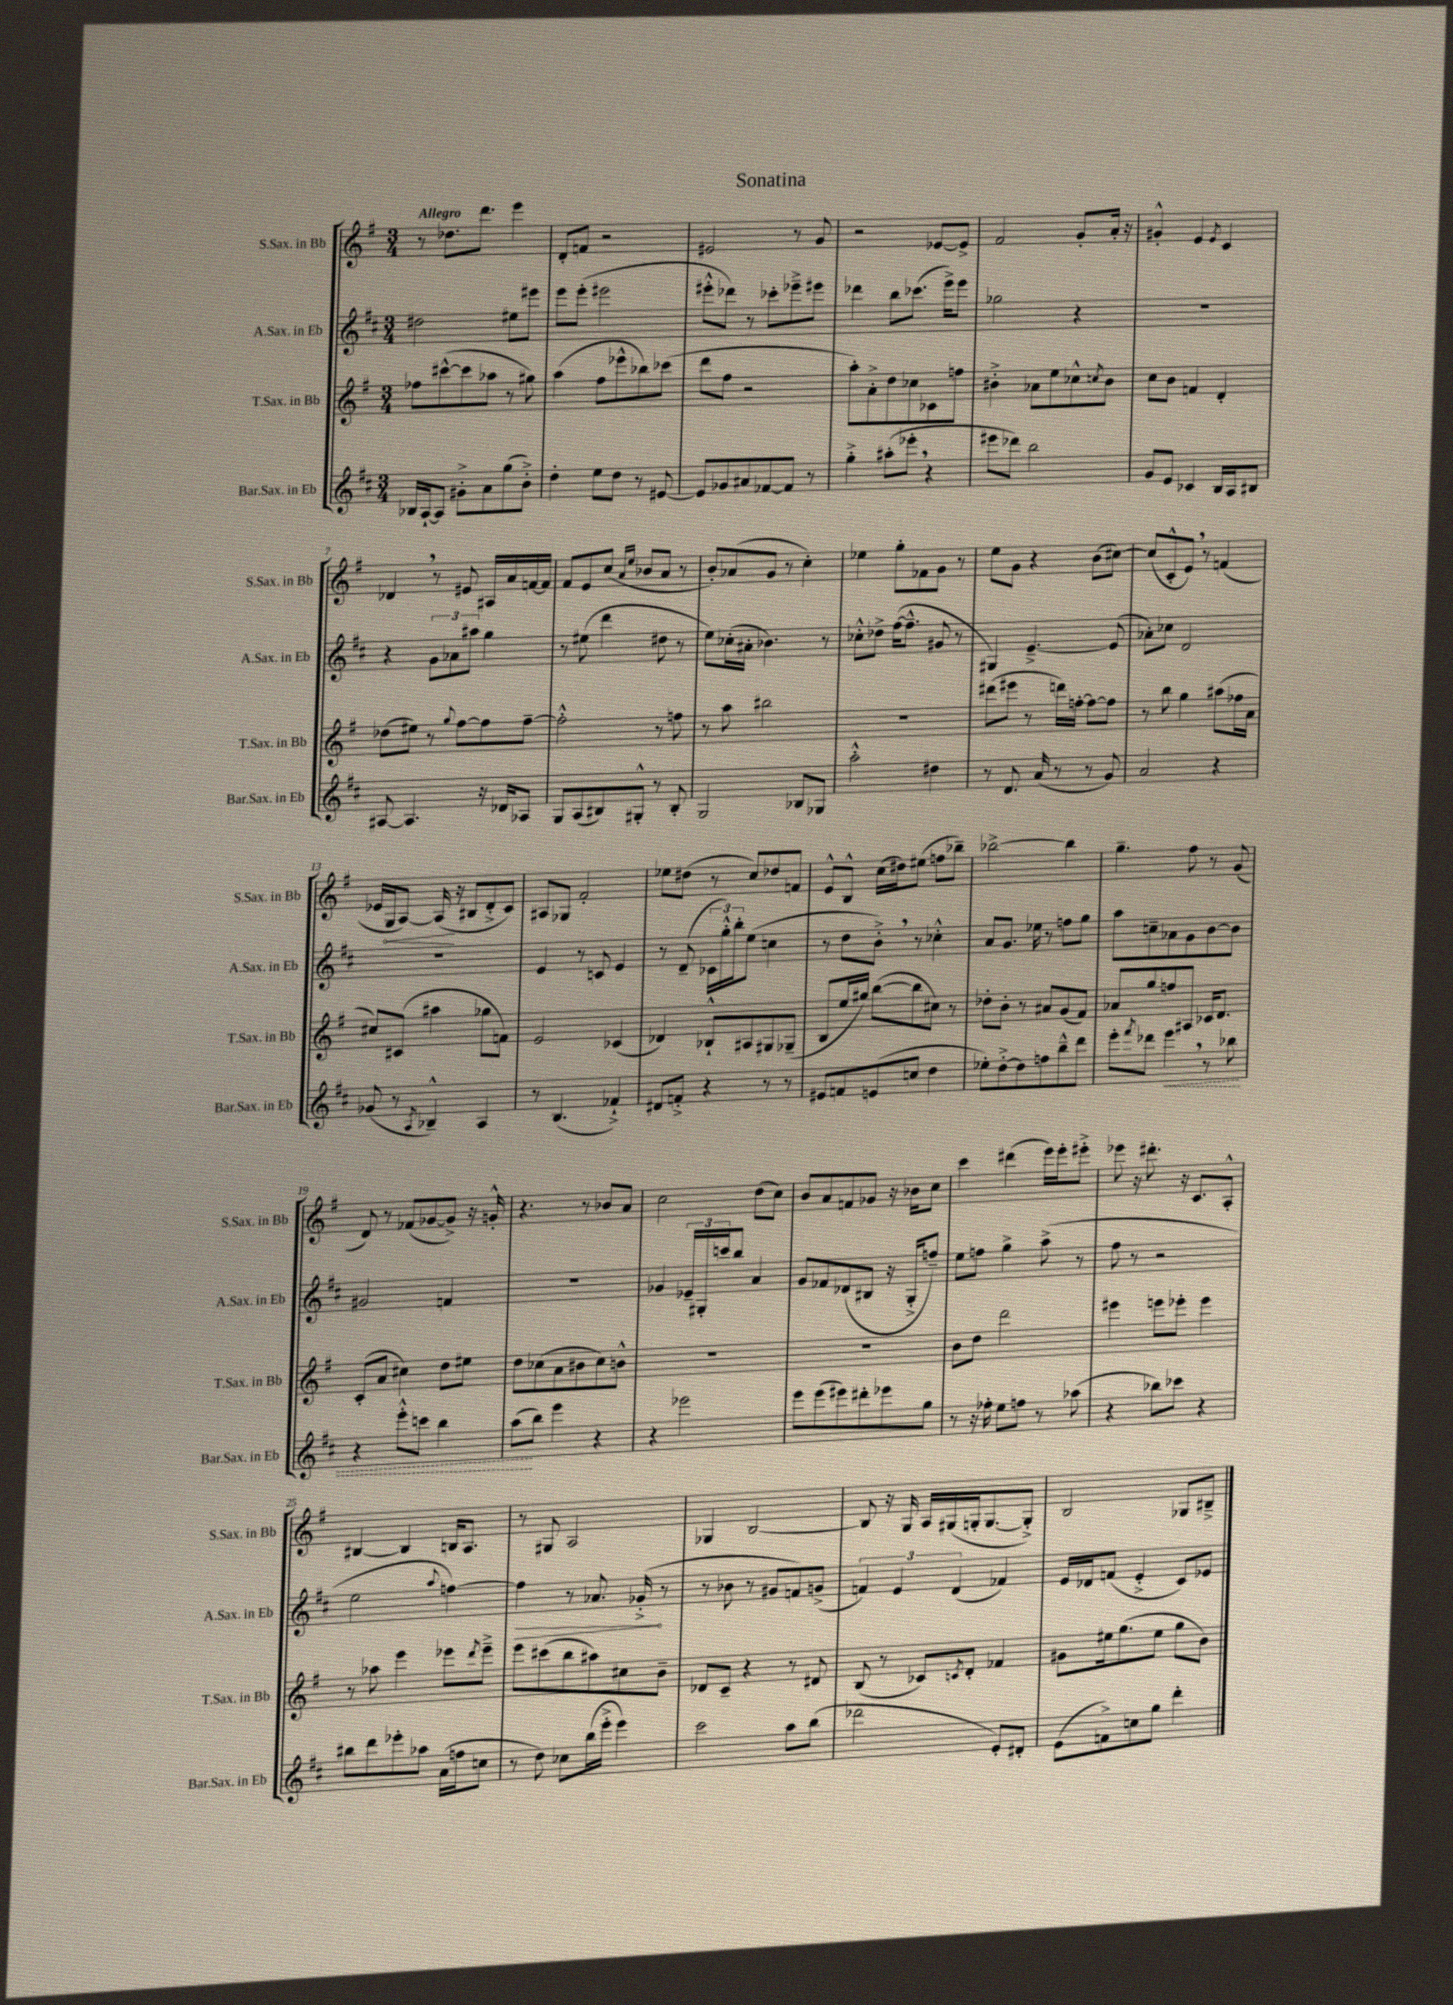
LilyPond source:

\header { title = "Sonatina" }
<<
\new StaffGroup <<
\new Staff = "s0" \with { instrumentName = "S.Sax. in Bb" shortInstrumentName = "S.Sax. in Bb" } {
    \clef treble \key g \major \numericTimeSignature \time 3/4 \tempo "Allegro"
    r8 des''8. d'''8. e'''4 |
    d'8-. f'8 r2 |
    eis'2 r8 g'8 |
    r2 ees'8~ ees'8-> |
    fis'2 g'8-. a'16-. r16 |
    gis'4-.-^ e'4 \acciaccatura { e'8 } c'4 |
    des'4 \breathe r8 eis'8 ais16 a'16 f'16~ f'16 |
    fis'8 e'8 c''8( \grace { a'16 e''16 } bes'8 a'8 r8 |
    b'8-.) aes'8( g'8 r8 c''4-.) |
    ees''4 g''8-. fes'8 g'8 r8 |
    e''8 g'8 r4 b'8( cis''8~) |
    cis''8( c'8-.-^ e'8) \breathe r8 f'4( |
    ees'16 \once \override Hairpin.circled-tip = ##t g16\< a8~) a16\!( r16 bis8 d'8-.-> c'8) |
    ais8 ges8 fis'2-. |
    ees''8 dis''8( r8 c''8) des''8 f'8 |
    e'8-^ b8-^ c''16( dis''16) eis''8( f''8 bes''8--) |
    bes''2~-> bes''4 |
    g''4.-- fis''8 r8 g'8( |
    d'8) r8 fes'8( ges'8~ ges'8->) r16 g'16-.-^ |
    r4. r8 bes'8 a'8 |
    c''2 d''8( c''8) |
    b'8 a'8 f'8 ges'8 r16 bes'16 c''8 |
    c'''4 dis'''4( e'''16) e'''16-. eis'''8-.-> |
    ees'''8 r16 dis'''8.-. r16 c'8. a8-.-^ |
    bis4~ bis4 b16 a8. |
    r8 gis8 a2 |
    ges4 b2~ |
    b8 r16 g16 a16 gis16( g16-. g8.~ g8-.->) |
    b2 ges8 bis8---> \bar "|." |
}
\new Staff = "s1" \with { instrumentName = "A.Sax. in Eb" shortInstrumentName = "A.Sax. in Eb" } {
    \clef treble \key d \major \numericTimeSignature \time 3/4
    dis''2 eis''8 eis'''8 |
    e'''8 e'''8-.( eis'''2 |
    eis'''8-.-^ des'''8) r8 ces'''8-. ees'''8---> eis'''8 |
    des'''4 b''8 ces'''8.( e'''16->) e'''8 |
    ges''2 r4 |
    R2. |
    r4 \tuplet 3/2 { g'8 aes'8 ais''8 } g''4 |
    r8 eis''8( d'''4 dis''8 r8 |
    e''8) ces''16-.( ais'16-. bes'4.) r8 |
    ces''8-.-^ des''8-> fis''16~( fis''8.---^ gis'8 r8 |
    gis4) e'4.~---> e'8( |
    aes'8-.) ces''8 d'2 |
    R2. |
    e'4 r8 c'8 e'4 |
    r8 d'8--( \tuplet 3/2 { ces'16 g''16-.-^) b''16-. } e''8( c''4 |
    r8 d''8 b'8-.->) \breathe r8 ces''4-.-^ |
    a'8 g'8. ees''16 r8 f''8 g''8 |
    a''8 c''8-- aes'8 g'8 b'8~ b'8 |
    gis'2 f'4 |
    R2. |
    ges'4 \tuplet 3/2 { ees'16-- gis16-. c'''16 } b''8 a'4 |
    g'8 fes'8 des'8( bis8 r16 g16-.-> f''8--) |
    e''8 f''8 g''4-> a''8->( r8 |
    fis''8 r8 r2 |
    e''2 \appoggiatura { a''8 } f''4~) |
    \once \override Hairpin.circled-tip = ##t f''4\> r8 aes'8. ges'16-.->\!( r8 |
    r8 bes'8 r8 gis'8 f'8) g'8->( |
    \tuplet 3/2 { f'4) e'4 d'4( } fes'4) |
    e'16 des'16 f'8( e'4-.-> cis'8) ees'8 \bar "|." |
}
\new Staff = "s2" \with { instrumentName = "T.Sax. in Bb" shortInstrumentName = "T.Sax. in Bb" } {
    \clef treble \key g \major \numericTimeSignature \time 3/4
    fes''8 cis'''8~-^( cis'''8 aes''8 r8 gis''8) |
    a''4( fis''8 ees'''8-^ bes''8) ces'''8( |
    d'''8 fis''8 r2 |
    a''8-.) a'8-.-> d''8 ces''8 ces'8 f''8 |
    bis'4-.-> aes'8 e''8 ces''8-^ \acciaccatura { c''8 } bis'8 |
    c''8 b'8 f'4 d'4-. |
    des''8( eis''8) r8 \appoggiatura { g''8 } fis''8~ fis''8 fis''8~-- |
    fis''2-.-^ r8 f''8 |
    r8 a''8 bis''2 |
    R2. |
    dis'''8( eis'''8 r8 d'''16) f''16~-. f''8~ f''8 |
    r8 b''8 g''4 ais''8( fes''16 a'16 |
    cis''8) cis'8( ais''4 ges''8 f'8) |
    e'2 ces'4( |
    des'4) bes8-!-^ ais8 gis8 ges8--( |
    b8 e''16 gis''16) b''8~( b''8 cis''8) r8 |
    des''8-. b'8-. r8 ais'8 g'8( fis'8) |
    aes'8 g''8 f''8 ais8 ces'16 d'8. |
    c'8-.( a'8 cis''4) d''8 eis''8 |
    d''8 ces''8( a'8 bis'8 ces''8) b'8-^ |
    R2. |
    R2. |
    b'8 d''8 d'''2 |
    eis'''4 e'''8 ees'''8-. ees'''4 |
    r8 aes''8 e'''4 ees'''8 \acciaccatura { d'''8 } ees'''8---> |
    e'''8 cis'''8( b''8 ais''8) cis''8 b'8-- |
    des'8 c'8-- r4 r8 dis'8 |
    b8( r8 ces'8) \acciaccatura { c'8 } d'8-. fes'4 |
    gis'8 eis''16 g''8.( eis''8 g''8 b'8) \bar "|." |
}
\new Staff = "s3" \with { instrumentName = "Bar.Sax. in Eb" shortInstrumentName = "Bar.Sax. in Eb" } {
    \clef treble \key d \major \numericTimeSignature \time 3/4
    bes16 a16~-! a8 gis'8-.-> a'8 g''8( b'8-.->) |
    d''4-. e''8 d''8 r8 eis'8~ |
    eis'8 ges'8 ais'8 fes'8~ fes'8 r8 |
    g''4-.-> ais''8-.( ees'''8-. \breathe r4 |
    eis'''8 des'''8) b''2 |
    g'8 e'8 ces'4 b16 a16 bis8 |
    ais8~ ais4. r16 des'16 aes8 |
    g8 a8( bis8) gis8-.-^ r8 bis8-. |
    g2 bes8 ges8 |
    a''2-.-^ dis''4 |
    r8 d'8. a'16( r8 r8 g'8) |
    a'2 r4 |
    ges'8( r8 \acciaccatura { a8 } bes4---^) a4 |
    r8 b4.( fes'4-!->) |
    dis'8 f'8-.-> r4 r8 r8 |
    eis'8 f'8 e'8( c''8 d''4 |
    ees''8-.) d''8~-.-> d''8 f''8 b''8---^ d'''8 |
    e'''8-. \acciaccatura { fis'''8 } des'''8 \once \override Hairpin.style = #'dashed-line e'''4\< \breathe r8 bes''8 |
    r4 e'''8-.-^ c'''8 b''4 |
    a''8\!( b''8) e'''4 r4 |
    r4 ees'''2 |
    e'''8 e'''8( eis'''8) dis'''8-. ees'''8 g''8 |
    r8 r16 fes''16-. e''8 f''8 r8 aes''8( |
    r4 bes''8) ces'''8 r4 |
    bis''8 d'''8 ees'''8-. aes''8 a'16( f''16 c''8 |
    r8 d''8) ces''8 b''16( e'''16-.-> e'''4) |
    cis'''2 a''8 b''8( |
    des'''2 e'8-.) dis'8-. |
    e'8( f'8->) c''8 g''8 d'''4-. \bar "|." |
}
>>
>>
